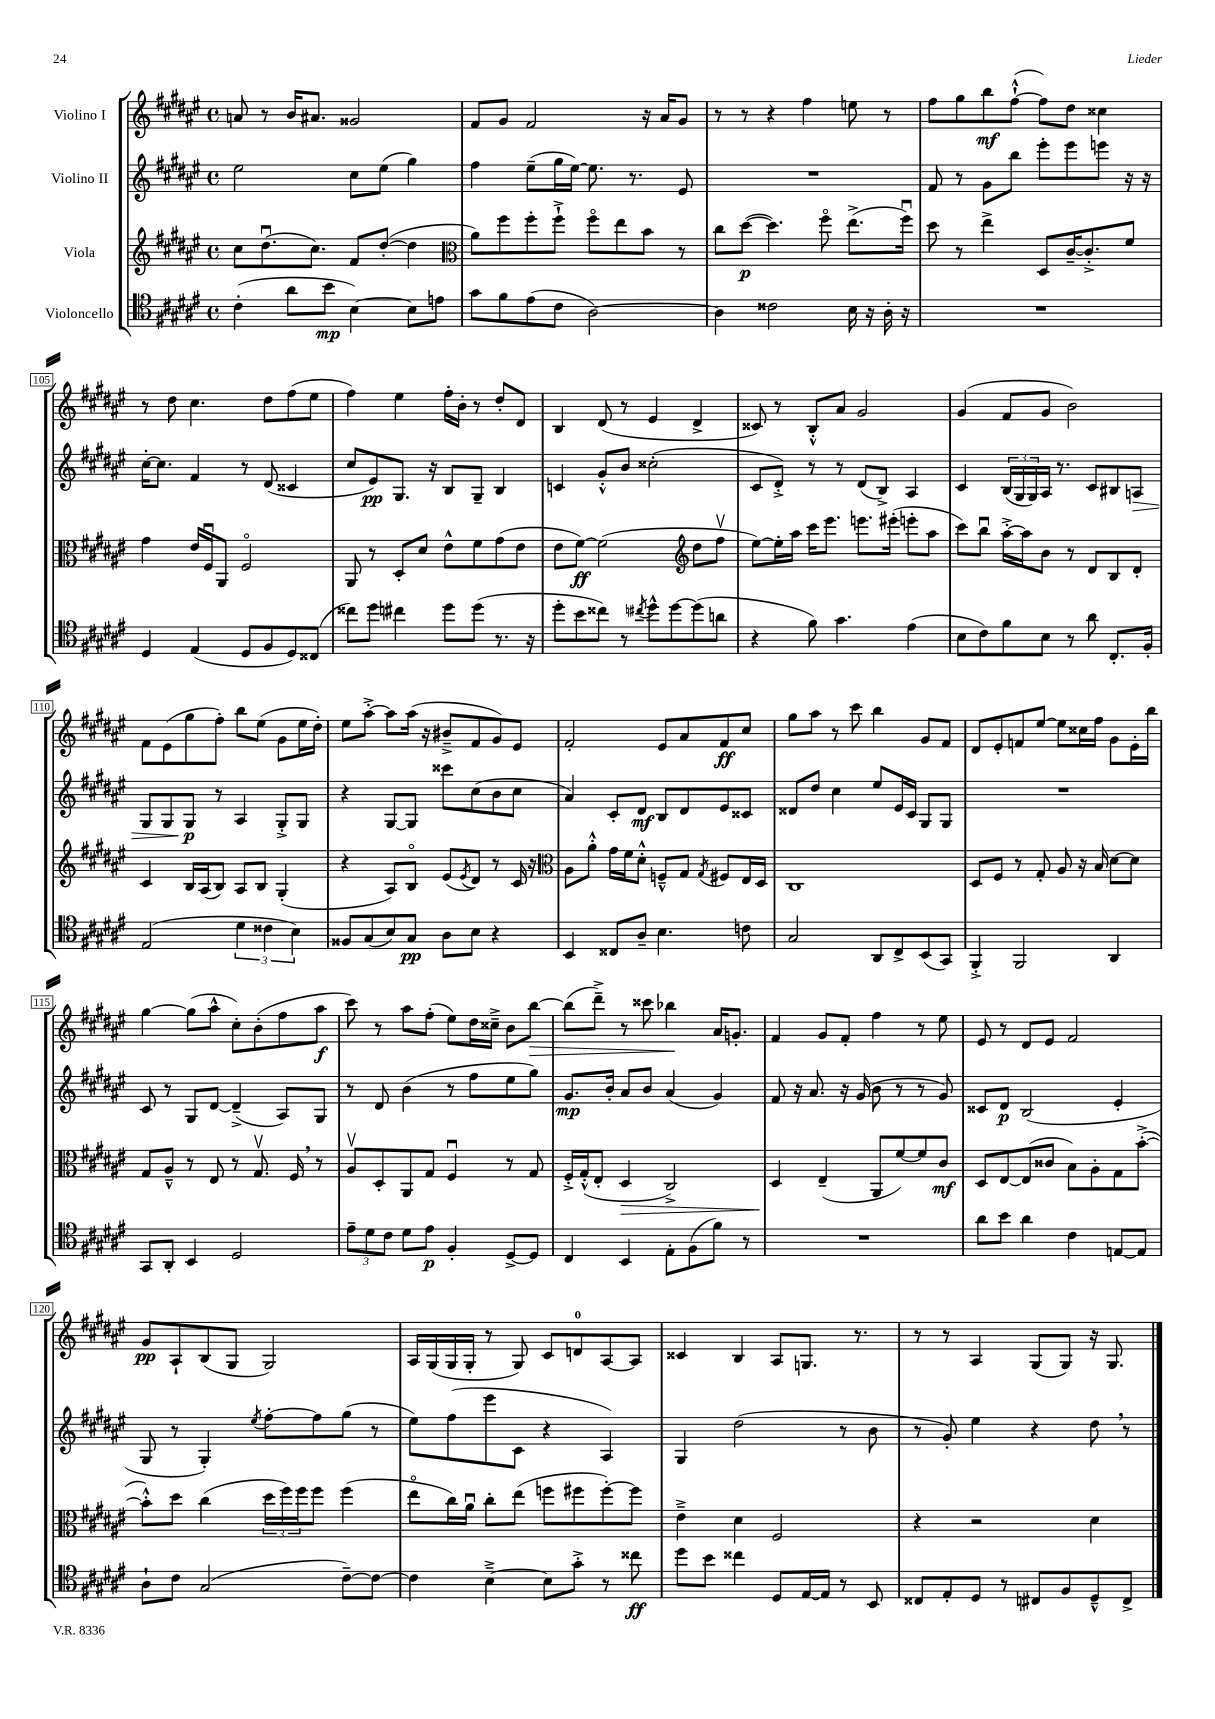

**kern	**kern	**kern	**kern
*staff4	*staff3	*staff2	*staff1
*clefC4	*clefG2	*clefG2	*clefG2
*k[f#c#g#d#a#e#]	*k[f#c#g#d#a#e#]	*k[f#c#g#d#a#e#]	*k[f#c#g#d#a#e#]
*M4/4	*M4/4	*M4/4	*M4/4
*met(c)	*met(c)	*met(c)	*met(c)
(4c#'	8cc#	2ee#	8a
.	(8.dd#u	.	8r
8a#	.	.	16b
.	8.cc#)	.	8.a#
8b	.	.	.
[4B)	8f#	8cc#	2g##
.	([8dd#'	(8ee#	.
8B]	4dd#]	4gg#)	.
8e	.	.	.
=	=	=	=
*	*clefC3	*	*
8g#	8a#)	4ff#	8f#
8f#	8ff#	.	8g#
(8e#	8ff#'	(8ee#~	2f#
8c#	8ff#`^	16gg#	.
.	.	[16ee#)	.
[2A#)	8ff#o	8.ee#]	.
.	8ee#	.	.
.	.	8.r	.
.	8b	.	16r
.	.	.	16a#
.	8r	8e#	8g#
=	=	=	=
4A#]	8cc#	1r	8r
.	([8dd#	.	8r
2c##	4.dd#])	.	4r
.	.	.	4ff#
.	8ff#o	.	.
16B	(8.ee#^	.	8ee
16r	.	.	.
16A#'	.	.	8r
16r	16ff#u)	.	.
=	=	=	=
1r	8dd#	8f#	8ff#
.	8r	8r	8gg#
.	4ee#^	8g#	8bb
.	.	8bb	([8ff#`^^
.	8D#	8eee#'	8ff#])
.	[16c#~	8eee#	8dd#
.	8.c#'^]	.	.
.	.	8eee	4cc##
.	8f#	16r	.
.	.	16r	.
=	=	=	=
4D#	4g#	[16cc#'	8r
.	.	8.cc#]	.
.	.	.	8dd#
(4E#	16e#	4f#	4.cc#
.	16F#u	.	.
.	8AA#	.	.
8D#	2F#o	8r	.
8F#	.	(8d#	8dd#
8D#)	.	4c##	(8ff#
(8C##	.	.	8ee#
=	=	=	=
8cc##)	8AA#	8cc#	4ff#)
8dd#	8r	8e#)	.
4cc#	8D#'	8.G#	4ee#
.	8d#	.	.
.	.	16r	.
8dd#	8e#^^	8B	16ff#'
.	.	.	16b'
(8dd#	8f#	8G#~	8r
8.r	(8g#	4B	8dd#'
.	8e#	.	8d#
16r	.	.	.
=	=	=	=
8dd#'	8e#	4c	4B
8b	[8f#)	.	.
8cc##)	(2f#]	8g#'^^	(8d#
8r	.	8b	8r
8qcc#	.	.	.
8dd#^^	.	(2cc##'	4e#
[8dd#	.	.	.
*	*clefG2	*	*
(8dd#]	8dd#	.	4d#^
8a	8ff#v	.	.
=	=	=	=
4r	[8ee#)	8c#	8c##)
.	16ee#']	8d#'^)	8r
.	16aa#	.	.
8f#)	16ccc#	8r	8B'^^
.	8.eee#	.	.
4.g#	.	8r	8a#
.	8.eee	(8d#	2g#
.	.	8B^)	.
.	(16eee#'	.	.
(4e#	8eee'	4A#	.
.	8aa#	.	.
=	=	=	=
8B	8ccc#)	4c#	(4g#
8c#)	8bbu	.	.
8f#	[16aa#'^	(24B	8f#
.	.	24G#	.
.	16aa#]	.	.
.	.	24G#)	.
8B	8b	16A#	8g#
.	.	8.r	.
8r	8r	.	2b)
8a#	8d#	8c#	.
8.C#'	8B	8B#	.
.	8d#'	8A	.
16F#'	.	.	.
=	=	=	=
(2E#	4c#	8G#	8f#
.	.	8G#	(8e#
.	16B	8G#	8gg#
.	(16A#	.	.
.	8B)	8r	8ff#')
6d#	8A#	4A#	8bb
.	8B	.	(8ee#
6c##	.	.	.
.	(4G#'	8G#'^	8g#
6B)	.	.	.
.	.	8G#	16ee#
.	.	.	16dd#')
=	=	=	=
8F##	4r	4r	8ee#
(8G#	.	.	[8aa#'^
8B)	8A#)	[8G#	8aa#]
8G#	8Bo	8G#]	(16aa#
.	.	.	16r
8A#	(8e#	8ccc##	8b#~^
.	8qe#	.	.
8B	8d#)	(8cc#	8f#
4r	8r	8b	8g#)
.	16c#	8cc#	8e#
.	16r	.	.
=	=	=	=
*	*clefC3	*	*
4BB	8A#	4a#)	2f#'
.	8a#'^^	.	.
8C##	16g#	8c#'	.
.	16f#	.	.
8A#~	8d#'^^	8d#	.
4.B	8F~^^	8B	8e#
.	8G#	8d#	8a#
.	8qG#	.	.
.	8F#	8e#	8f#
8c	16E#	8c##	8cc#
.	16D#	.	.
=	=	=	=
2G#	1C#	8d##	8gg#
.	.	8dd#	8aa#
.	.	4cc#	8r
.	.	.	8ccc#
8AA#	.	8ee#	4bb
8C#^	.	16e#	.
.	.	16c#	.
(8BB	.	8G#	8g#
8GG#)	.	8G#	8f#
=	=	=	=
4FF#'^	8D#	1r	8d#
.	8F#	.	8e#'
2FF#	8r	.	8f
.	8G#'	.	[8ee#
.	8A#	.	8ee#]
.	16r	.	16cc##
.	16B	.	16ff#
4AA#	[8d#	.	8g#
.	8d#]	.	16e#'
.	.	.	16bb
=	=	=	=
8GG#	8G#	8c#	[4gg#
8AA#'	8A#~^^	8r	.
4BB	8r	8G#	(8gg#]
.	8E#	[8d#	8aa#^^
2D#	8r	(4d#~^]	8cc#')
.	8.G#v	.	(8b'
.	.	8A#)	8ff#
.	16F#	.	.
.	8r	8G#	8aa#
=	=	=	=
12e#~	8A#v	8r	8ccc#)
12d#	.	.	.
.	8D#'	8d#	8r
12c#	.	.	.
8d#	8AA#	(4b	8aa#
8e#	8G#	.	(8ff#'
4F#'	4F#u	8r	8ee#)
.	.	8ff#	16dd#
.	.	.	16cc##~^
[8D#^	8r	8ee#	8b
8D#]	8G#	8gg#)	[8bb
=	=	=	=
4C#	16F#'^	8.g#	(8bb]
.	(16G#'^^	.	.
.	8E#'	.	8ddd#~^)
.	.	16b'	.
4BB	4D#	8a#	8r
.	.	8b	8ccc##
8E#'	2C#^)	(4a#	4bb-
(8F#	.	.	.
8f#)	.	4g#)	16a#
.	.	.	8.g'
8r	.	.	.
=	=	=	=
1r	4D#	8f#	4f#
.	.	16r	.
.	.	8.a#	.
.	(4E#~	.	8g#
.	.	16r	8f#'
.	.	(16g#	.
.	8AA#	8b	4ff#
.	[8f#)	8r	.
.	8f#]	8r	8r
.	8c#	8g#)	8ee#
=	=	=	=
8a#	8D#	8c##	8e#
8b	[8E#	8d#	8r
4a#	(8E#]	(2B	8d#
.	8c##	.	8e#
4c#	8B)	.	2f#
.	8A#'	.	.
[8E	8G#	4e#'	.
8E]	([8b'^	.	.
=	=	=	=
8A#`	8b'^^])	8G#	8g#
8c#	8dd#	8r	8A#`
(2G#	(4cc#	4G#')	(8B
.	.	.	8G#
.	.	8qee#	.
.	24dd#	[8ff#'	2G#)
.	24ff#)	.	.
.	24ff#	.	.
.	8ff#	8ff#]	.
[8c#~)	(4ff#	(8gg#	.
8c#_	.	8r	.
=	=	=	=
4c#]	8ee#o	8ee#)	16A#
.	.	.	(16G#
.	16cc#)	(8ff#	16G#
.	16a#u	.	16G#'
[4B~^	8cc#'	8eee#	8r
.	(8ee#	8c#	8G#)
8B]	8ff	4r	8c#
8g#'^	8ff#	.	8d
8r	[8ff#')	4A#)	[8A#
8cc##	8ff#]	.	8A#]
=	=	=	=
8dd#	4e#~^	4G#	4c##
8b	.	.	.
4cc##	4d#	(2dd#	4B
8D#	2F#	.	8A#
[16E#	.	.	8.G
16E#]	.	.	.
8r	.	8r	.
.	.	.	8.r
8BB	.	8b	.
=	=	=	=
8C##	4r	8r	8r
8E#'	.	8g#')	8r
8D#	2r	4ee#	4A#
8r	.	.	.
8C#	.	4r	(8G#
8F#	.	.	8G#)
8D#~^^	4d#	8dd#	16r
.	.	.	8.G#
8C#^	.	8r	.
==	==	==	==
*-	*-	*-	*-
